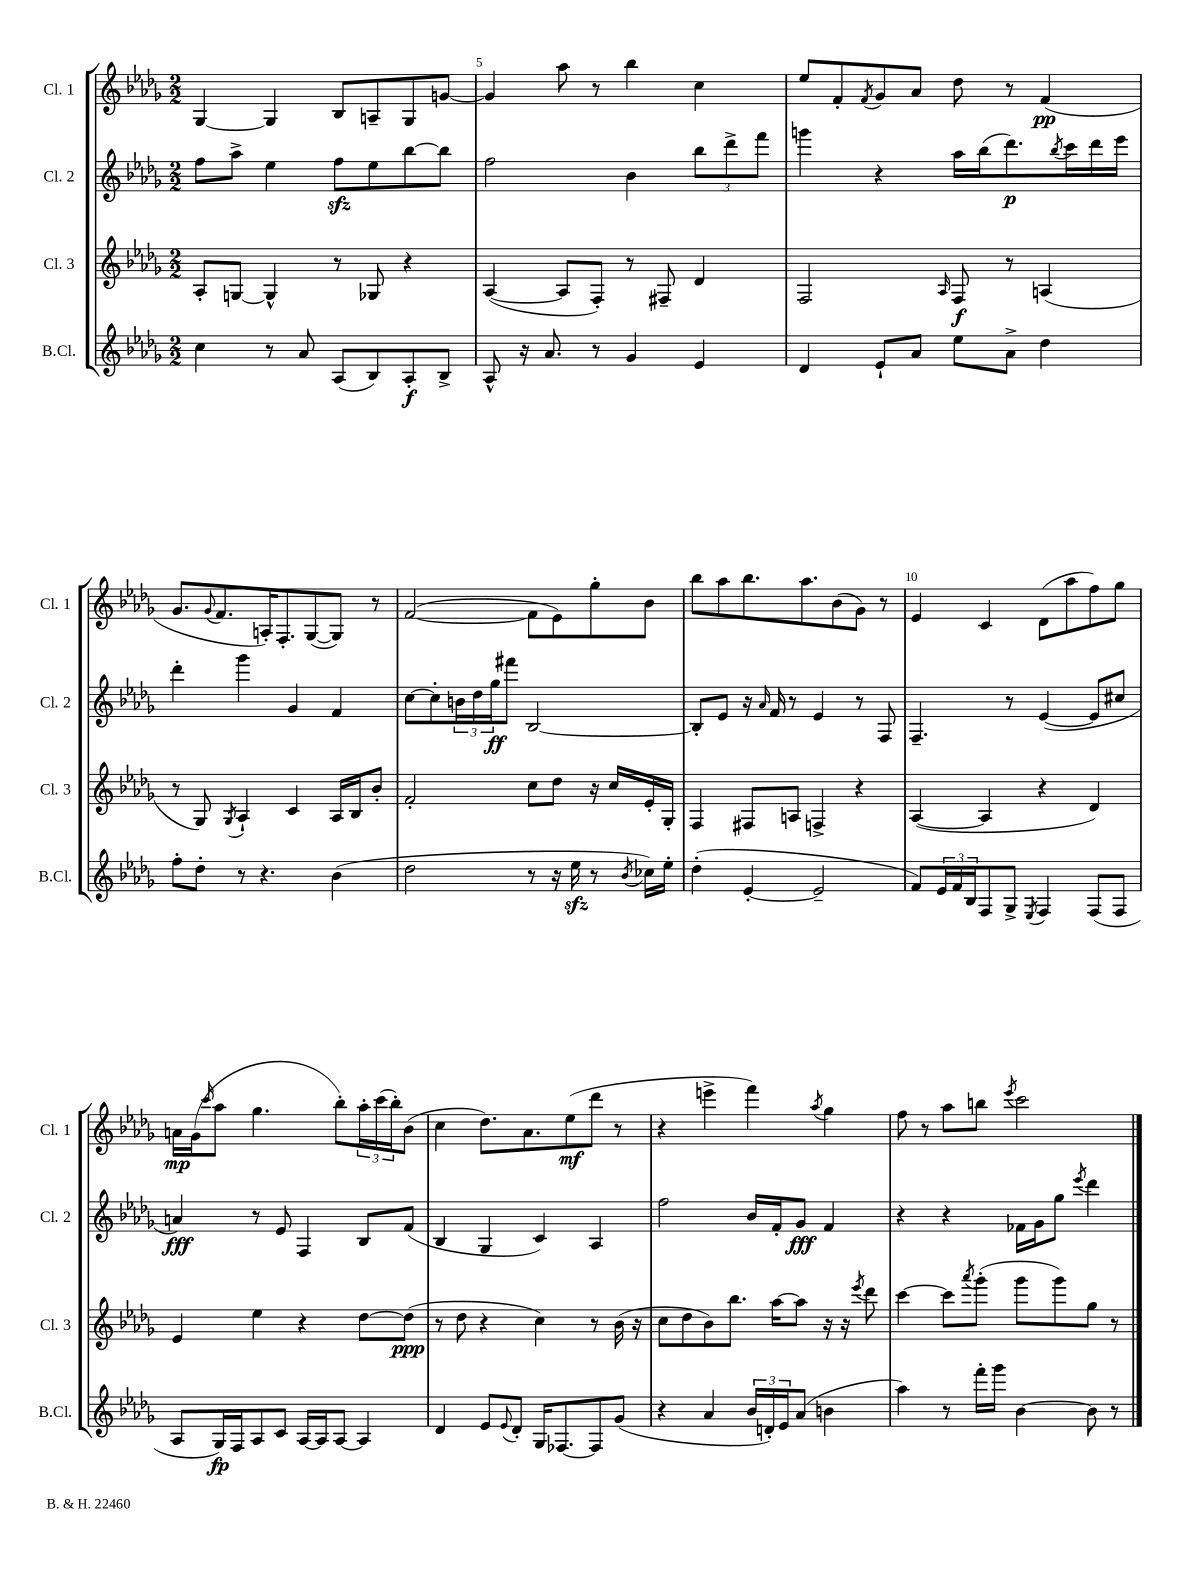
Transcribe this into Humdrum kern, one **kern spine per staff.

**kern	**dynam	**kern	**dynam	**kern	**dynam	**kern	**dynam
*part4	*part4	*part3	*part3	*part2	*part2	*part1	*part1
*staff4	*staff4	*staff3	*staff3	*staff2	*staff2	*staff1	*staff1
*I"B.Cl.	*	*I"Cl. 3	*	*I"Cl. 2	*	*I"Cl. 1	*
*I'B.Cl.	*	*I'Cl. 3	*	*I'Cl. 2	*	*I'Cl. 1	*
*clefG2	*	*clefG2	*	*clefG2	*	*clefG2	*
*k[b-e-a-d-g-]	*	*k[b-e-a-d-g-]	*	*k[b-e-a-d-g-]	*	*k[b-e-a-d-g-]	*
*M2/2	*	*M2/2	*	*M2/2	*	*M2/2	*
=4	=4	=4	=4	=4	=4	=4	=4
4cc\	.	8A-'/L	.	8ff\L	.	[4G-/	.
.	.	[8Gn/J	.	8aa-^\J	.	.	.
8r	.	4G^^/]	.	4ee-\	.	4G-/]	.
8a-/	.	.	.	.	.	.	.
(8A-/L	.	8r	.	8ffzz\L	.	8B-/L	.
8B-/)	.	8G-X/	.	8ee-\	.	8An~/	.
8A-'/	f	4r	.	[8bb-\	.	8G-/	.
8B-^/J	.	.	.	8bb-\J]	.	[8gn/J	.
=5	=5	=5	=5	=5	=5	=5	=5
8A-^^/	.	([4A-/	.	2ff\	.	4g/]	.
16r	.	.	.	.	.	.	.
8.a-/	.	.	.	.	.	.	.
.	.	8A-/L]	.	.	.	8aa-\	.
8r	.	8F'/J)	.	.	.	8r	.
4g-/	.	8r	.	4b-\	.	4bb-\	.
.	.	8F#X~/	.	.	.	.	.
4e-/	.	4d-/	.	12bb-\L	.	4cc\	.
.	.	.	.	12ddd-^\	.	.	.
.	.	.	.	12fff\J	.	.	.
=6	=6	=6	=6	=6	=6	=6	=6
4d-/	.	2F/	.	4gggn\	.	8ee-/L	.
.	.	.	.	.	.	8f'/	.
.	.	.	.	.	.	8qf/	.
8e-`/L	.	.	.	4r	.	8g-/	.
8a-/J	.	.	.	.	.	8a-/J	.
.	.	16qqA-/	.	.	.	.	.
8ee-\L	.	8F/	f	16aa-\LL	.	8dd-\	.
.	.	.	.	(16bb-\J	.	.	.
8a-^\J	.	8r	.	8.ddd-\)	p	8r	.
4dd-\	.	(4An/	.	.	.	(4f/	pp
.	.	.	.	8qbb-/	.	.	.
.	.	.	.	16ccc\L	.	.	.
.	.	.	.	16ddd-\	.	.	.
.	.	.	.	16eee-\JJ	.	.	.
!!LO:LB:g=z
=7	=7	=7	=7	=7	=7	=7	=7
8ff'\L	.	8r	.	4ddd-'\	.	8.g-/L	.
8dd-'\J	.	8G-/)	.	.	.	.	.
.	.	.	.	.	.	8qqg-/	.
.	.	.	.	.	.	8.f/	.
.	.	8qG-/	.	.	.	.	.
8r	.	4A-`/	.	4ggg-\	.	.	.
4.r	.	.	.	.	.	16An'/K)	.
.	.	.	.	.	.	8.F'/	.
.	.	4c/	.	4g-/	.	.	.
.	.	.	.	.	.	([8G-/	.
(4b-\	.	16A-/LL	.	4f/	.	8G-/J])	.
.	.	16B-/J	.	.	.	.	.
.	.	8b-'/J	.	.	.	8r	.
=8	=8	=8	=8	=8	=8	=8	=8
2dd-\	.	2f'/	.	[8cc\L	.	([2f/	.
.	.	.	.	8cc'\]	.	.	.
.	.	.	.	24bn\L	.	.	.
.	.	.	.	24dd-\	.	.	.
.	.	.	.	24gg-\J	ff	.	.
.	.	.	.	8fff#X\J	.	.	.
8r	.	8cc\L	.	[2B-/	.	8f\L]	.
16r	.	8dd-\J	.	.	.	8e-\)	.
16ee-zz\	.	.	.	.	.	.	.
8r	.	16r	.	.	.	8gg-'\	.
.	.	16cc/LL	.	.	.	.	.
8qb-/	.	.	.	.	.	.	.
16cc-X\LL)	.	16e-'/	.	.	.	8b-\J	.
16ee-'\JJ	.	16G-'/JJ	.	.	.	.	.
=9	=9	=9	=9	=9	=9	=9	=9
(4dd-'\	.	4F/	.	8B-'/L]	.	8bb-\L	.
.	.	.	.	8e-/J	.	8aa-\	.
[4e-'/	.	8F#X/L	.	16r	.	8.bb-\	.
.	.	.	.	16qqa-/	.	.	.
.	.	.	.	16f/	.	.	.
.	.	8An/J	.	8r	.	.	.
.	.	.	.	.	.	8.aa-\	.
2e-~/]	.	4Fn^/	.	4e-/	.	.	.
.	.	.	.	.	.	(8b-\	.
.	.	4r	.	8r	.	8g-\J)	.
.	.	.	.	8F/	.	8r	.
=10	=10	=10	=10	=10	=10	=10	=10
8f/L)	.	([4A-/	.	4.F~/	.	4e-/	.
24e-/L	.	.	.	.	.	.	.
24f/	.	.	.	.	.	.	.
24B-/J	.	.	.	.	.	.	.
8F/	.	4A-/]	.	.	.	4c/	.
8G-^/J	.	.	.	8r	.	.	.
8qE-/	.	.	.	.	.	.	.
4F/	.	4r	.	([4e-/	.	(8d-\L	.
.	.	.	.	.	.	8aa-\	.
(8F/L	.	4d-/)	.	8e-/L]	.	8ff\)	.
8F/J	.	.	.	8cc#X/J	.	8gg-\J	.
!!LO:LB:g=z
=11	=11	=11	=11	=11	=11	=11	=11
8A-/L	.	4e-/	.	4an/)	fff	16an\LL	mp
.	.	.	.	.	.	(16g-\J	.
.	.	.	.	.	.	16qqccc/	.
16G-/L)	fp	.	.	.	.	8aa-\J	.
16F/J	.	.	.	.	.	.	.
8A-/	.	4ee-\	.	8r	.	4.gg-\	.
8c/J	.	.	.	8e-/	.	.	.
[16A-/LL	.	4r	.	4F/	.	.	.
16A-/J]	.	.	.	.	.	.	.
[8A-/J	.	.	.	.	.	8bb-'\L)	.
4A-/]	.	[8dd-\L	.	8B-/L	.	24aa-'\L	.
.	.	.	.	.	.	(24ccc\	.
.	.	.	.	.	.	24bb-'\J)	.
.	.	(8dd-\J]	ppp	(8f/J	.	(8b-\J	.
=12	=12	=12	=12	=12	=12	=12	=12
4d-/	.	8r	.	4B-/	.	4cc\	.
.	.	8dd-\	.	.	.	.	.
8e-/L	.	4r	.	4G-/	.	8.dd-\L)	.
8qqe-/	.	.	.	.	.	.	.
8d-'/J	.	.	.	.	.	.	.
.	.	.	.	.	.	8.a-\	.
16G-/KL	.	4cc\)	.	4c/)	.	.	.
[8.F-X/	.	.	.	.	.	.	.
.	.	.	.	.	.	(8ee-\	mf
8F-/]	.	8r	.	4A-/	.	8ddd-\J	.
(8g-/J	.	(16b-\	.	.	.	8r	.
.	.	16r	.	.	.	.	.
=13	=13	=13	=13	=13	=13	=13	=13
4r	.	8cc\L	.	2ff\	.	4r	.
.	.	8dd-\	.	.	.	.	.
4a-/	.	8b-\)	.	.	.	4eeen^\	.
.	.	8.bb-\J	.	.	.	.	.
24b-/LL	.	.	.	16b-/LL	.	4fff\)	.
24dn'/)	.	.	.	.	.	.	.
.	.	[16aa-\KL	.	16f'/J	.	.	.
24e-/J	.	.	.	.	.	.	.
(8a-/J	.	8aa-\J]	.	8g-/J	fff	.	.
.	.	.	.	.	.	8qaa-/	.
4bn\	.	16r	.	4f/	.	4gg-\	.
.	.	16r	.	.	.	.	.
.	.	8qeee-/	.	.	.	.	.
.	.	8ddd-\	.	.	.	.	.
=14	=14	=14	=14	=14	=14	=14	=14
4aa-\)	.	[4ccc\	.	4r	.	8ff\	.
.	.	.	.	.	.	8r	.
8r	.	8ccc\L]	.	4r	.	8aa-\L	.
.	.	8qaaa-/	.	.	.	.	.
16fff'\LL	.	(8ggg-'\J	.	.	.	8bbn\J	.
16ggg-\JJ	.	.	.	.	.	.	.
.	.	.	.	.	.	8qeee-/	.
[4b-\	.	8ggg-\L	.	16f-X\LL	.	2ccc\	.
.	.	.	.	16g-\J	.	.	.
.	.	8ggg-\)	.	8gg-\J	.	.	.
.	.	.	.	8qeee-/	.	.	.
8b-\]	.	8gg-\J	.	4ddd-\	.	.	.
8r	.	8r	.	.	.	.	.
==	==	==	==	==	==	==	==
*-	*-	*-	*-	*-	*-	*-	*-
